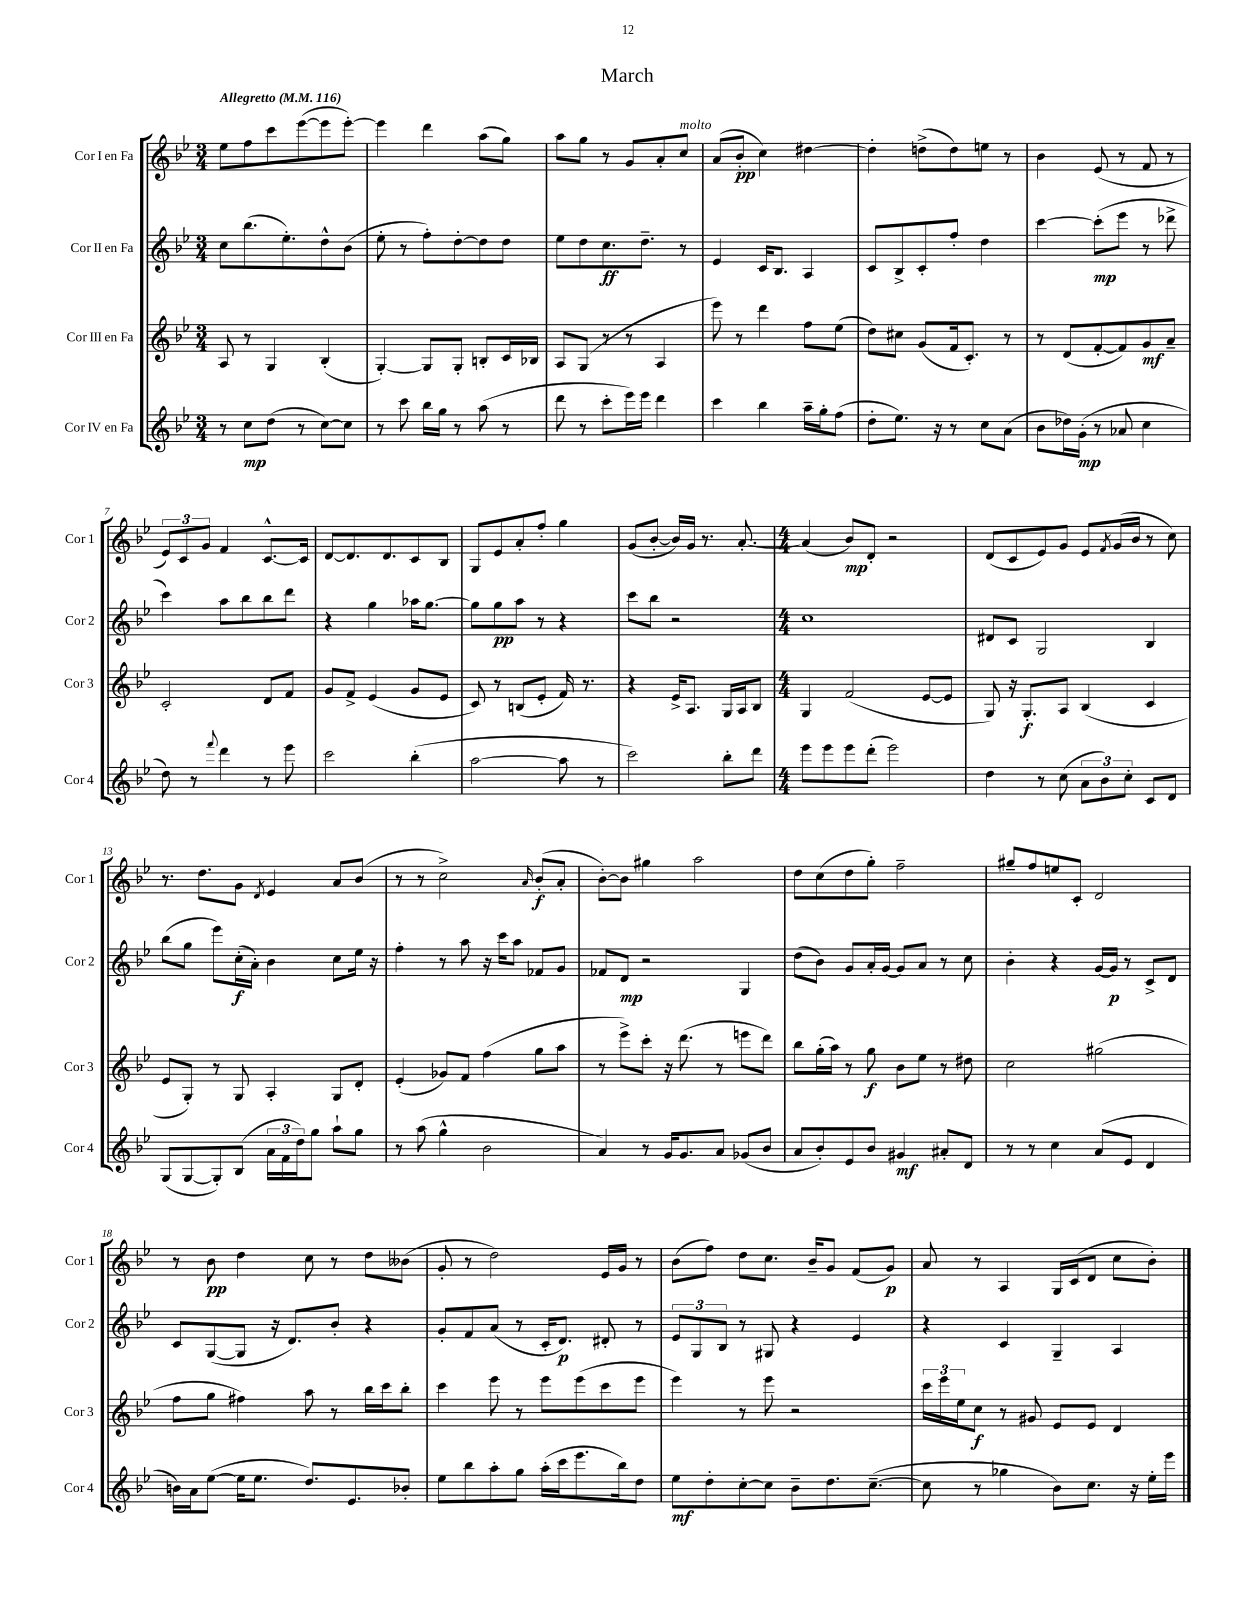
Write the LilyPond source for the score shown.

\header { title = "March" }
<<
\new StaffGroup <<
\new Staff = "s0" \with { instrumentName = "Cor I en Fa" shortInstrumentName = "Cor 1" } {
    \clef treble \key bes \major \numericTimeSignature \time 3/4 \tempo "Allegretto" 4 = 116
    ees''8 f''8 c'''8 ees'''8~( ees'''8 ees'''8~-.) |
    ees'''4 d'''4 a''8( g''8) |
    a''8 g''8 r8 g'8 a'8-. c''8^\markup { \italic "molto" } |
    a'8( bes'8-.\pp c''4) dis''4~ |
    dis''4-. d''8->( d''8) e''8 r8 |
    bes'4 ees'8( r8 f'8 r8 |
    \tuplet 3/2 { ees'8) c'8 g'8 } f'4 c'8.~-^ c'16 |
    d'8~ d'8. d'8. c'8 bes8 |
    g8 ees'8 a'8-. f''8-. g''4 |
    g'8( bes'8~-. bes'16) g'16 r8. a'8.~-. |
    \numericTimeSignature \time 4/4 a'4( bes'8\mp) d'8-. r2 |
    d'8( c'8 ees'8) g'8 ees'8 \acciaccatura { f'8 } g'16( bes'16 r8 c''8) |
    r8. d''8. g'8 \acciaccatura { d'8 } ees'4 a'8 bes'8( |
    r8 r8 c''2->) \grace { a'16 } bes'8-.\f( a'8-. |
    bes'8~-.) bes'8 gis''4 a''2 |
    d''8 c''8( d''8 g''8-.) f''2-- |
    gis''8-- f''8 e''8 c'8-. d'2 |
    r8 bes'8\pp d''4 c''8 r8 d''8 beses'8( |
    g'8-. r8 d''2) ees'16 g'16 r8 |
    bes'8( f''8) d''8 c''8. bes'16-- g'8 f'8( g'8\p) |
    a'8 r8 a4 g16 c'16( d'8 c''8 bes'8-.) \bar "|." |
}
\new Staff = "s1" \with { instrumentName = "Cor II en Fa" shortInstrumentName = "Cor 2" } {
    \clef treble \key bes \major \numericTimeSignature \time 3/4
    c''8 bes''8.( ees''8.-.) d''8-^ bes'8( |
    ees''8-. r8 f''8-.) d''8~-. d''8 d''8 |
    ees''8 d''8 c''8.\ff d''8.-- r8 |
    ees'4 c'16 bes8. a4 |
    c'8 bes8-> c'8-. f''8-. d''4 |
    c'''4~ c'''8-.\mp( ees'''8 r8 des'''8-> |
    c'''4) a''8 bes''8 bes''8 d'''8 |
    r4 g''4 aes''16 g''8.~ |
    g''8 g''8\pp a''8 r8 r4 |
    c'''8 bes''8 r2 |
    \numericTimeSignature \time 4/4 c''1 |
    dis'8 c'8 g2 bes4 |
    bes''8( g''8 ees'''8) c''16-.\f( a'16-.) bes'4 c''8 ees''16 r16 |
    f''4-. r8 a''8 r16 c'''16 a''8 fes'8 g'8 |
    fes'8 d'8\mp r2 g4 |
    d''8( bes'8) g'8 a'16-. g'16~ g'8 a'8 r8 c''8 |
    bes'4-. r4 g'16~ g'16\p r8 c'8-> d'8 |
    c'8 g8~( g8 r16 d'8.) bes'8-. r4 |
    g'8-. f'8 a'8( r8 c'16-. d'8.\p) dis'8-. r8 |
    \tuplet 3/2 { ees'8 g8 bes8 } r8 gis8 r4 ees'4 |
    r4 c'4 g4-- a4 \bar "|." |
}
\new Staff = "s2" \with { instrumentName = "Cor III en Fa" shortInstrumentName = "Cor 3" } {
    \clef treble \key bes \major \numericTimeSignature \time 3/4
    a8 r8 g4 bes4-.( |
    g4~-.) g8 g8-. b8-. c'16 bes16 |
    a8 g8( r8 r8 a4 |
    ees'''8) r8 d'''4 f''8 ees''8( |
    d''8) cis''8 g'8( f'16 c'8.-.) r8 |
    r8 d'8( f'8~-. f'8) g'8\mf a'8-- |
    c'2-. d'8 f'8 |
    g'8 f'8-> ees'4( g'8 ees'8 |
    c'8) r8 b8( ees'8-. f'16) r8. |
    r4 ees'16-> a8. g16 a16 bes8 |
    \numericTimeSignature \time 4/4 g4 f'2( ees'8~ ees'8 |
    g8) r16 g8.-.\f a8 bes4( c'4 |
    ees'8 g8-.) r8 g8 a4-. g8 d'8-. |
    ees'4-.( ges'8) f'8 f''4( g''8 a''8 |
    r8 ees'''8->) c'''8-. r16 d'''8.( r8 e'''8 d'''8) |
    bes''8 g''16-.( a''16) r8 g''8\f bes'8 ees''8 r8 dis''8 |
    c''2 gis''2( |
    f''8 g''8 fis''4) a''8 r8 bes''16 c'''16 bes''8-. |
    c'''4 ees'''8 r8 ees'''8 ees'''8( c'''8 ees'''8 |
    ees'''4) r8 ees'''8 r2 |
    \tuplet 3/2 { c'''16 ees'''16 ees''16 } c''8\f r8 gis'8 ees'8 ees'8 d'4 \bar "|." |
}
\new Staff = "s3" \with { instrumentName = "Cor IV en Fa" shortInstrumentName = "Cor 4" } {
    \clef treble \key bes \major \numericTimeSignature \time 3/4
    r8 c''8\mp d''8( r8 c''8~) c''8 |
    r8 c'''8 bes''16 g''16 r8 a''8( r8 |
    d'''8 r8 c'''8-. ees'''16) ees'''16 d'''4 |
    c'''4 bes''4 a''16-- g''16-. f''8( |
    d''8-. ees''8.) r16 r8 c''8 a'8( |
    bes'8 des''16) g'16-.\mp( r8 aes'8 c''4 |
    d''8) r8 \appoggiatura { f'''8 } d'''4 r8 ees'''8 |
    c'''2 bes''4-.( |
    a''2~ a''8 r8 |
    c'''2) bes''8-. d'''8 |
    \numericTimeSignature \time 4/4 ees'''8 ees'''8 ees'''8 d'''8-.( ees'''2) |
    d''4 r8 c''8( \tuplet 3/2 { a'8 bes'8) c''8-. } c'8 d'8 |
    g8( g8~ g8-.) bes8( \tuplet 3/2 { a'16 f'16 d''16) } g''8 a''8-! g''8 |
    r8 a''8( g''4-^ bes'2 |
    a'4) r8 g'16 g'8. a'8 ges'8( bes'8 |
    a'8 bes'8-.) ees'8 bes'8 gis'4\mf ais'8-. d'8 |
    r8 r8 c''4 a'8( ees'8 d'4 |
    b'16) a'16 ees''8~( ees''16 ees''8. d''8.) ees'8. bes'8-. |
    ees''8 bes''8 a''8-. g''8 a''16-.( c'''16 ees'''8. bes''16) d''8 |
    ees''8\mf d''8-. c''8~-. c''8 bes'8-- d''8. c''8.~--( |
    c''8 r8 ges''4 bes'8) c''8. r16 ees''16-. ees'''16 \bar "|." |
}
>>
>>
